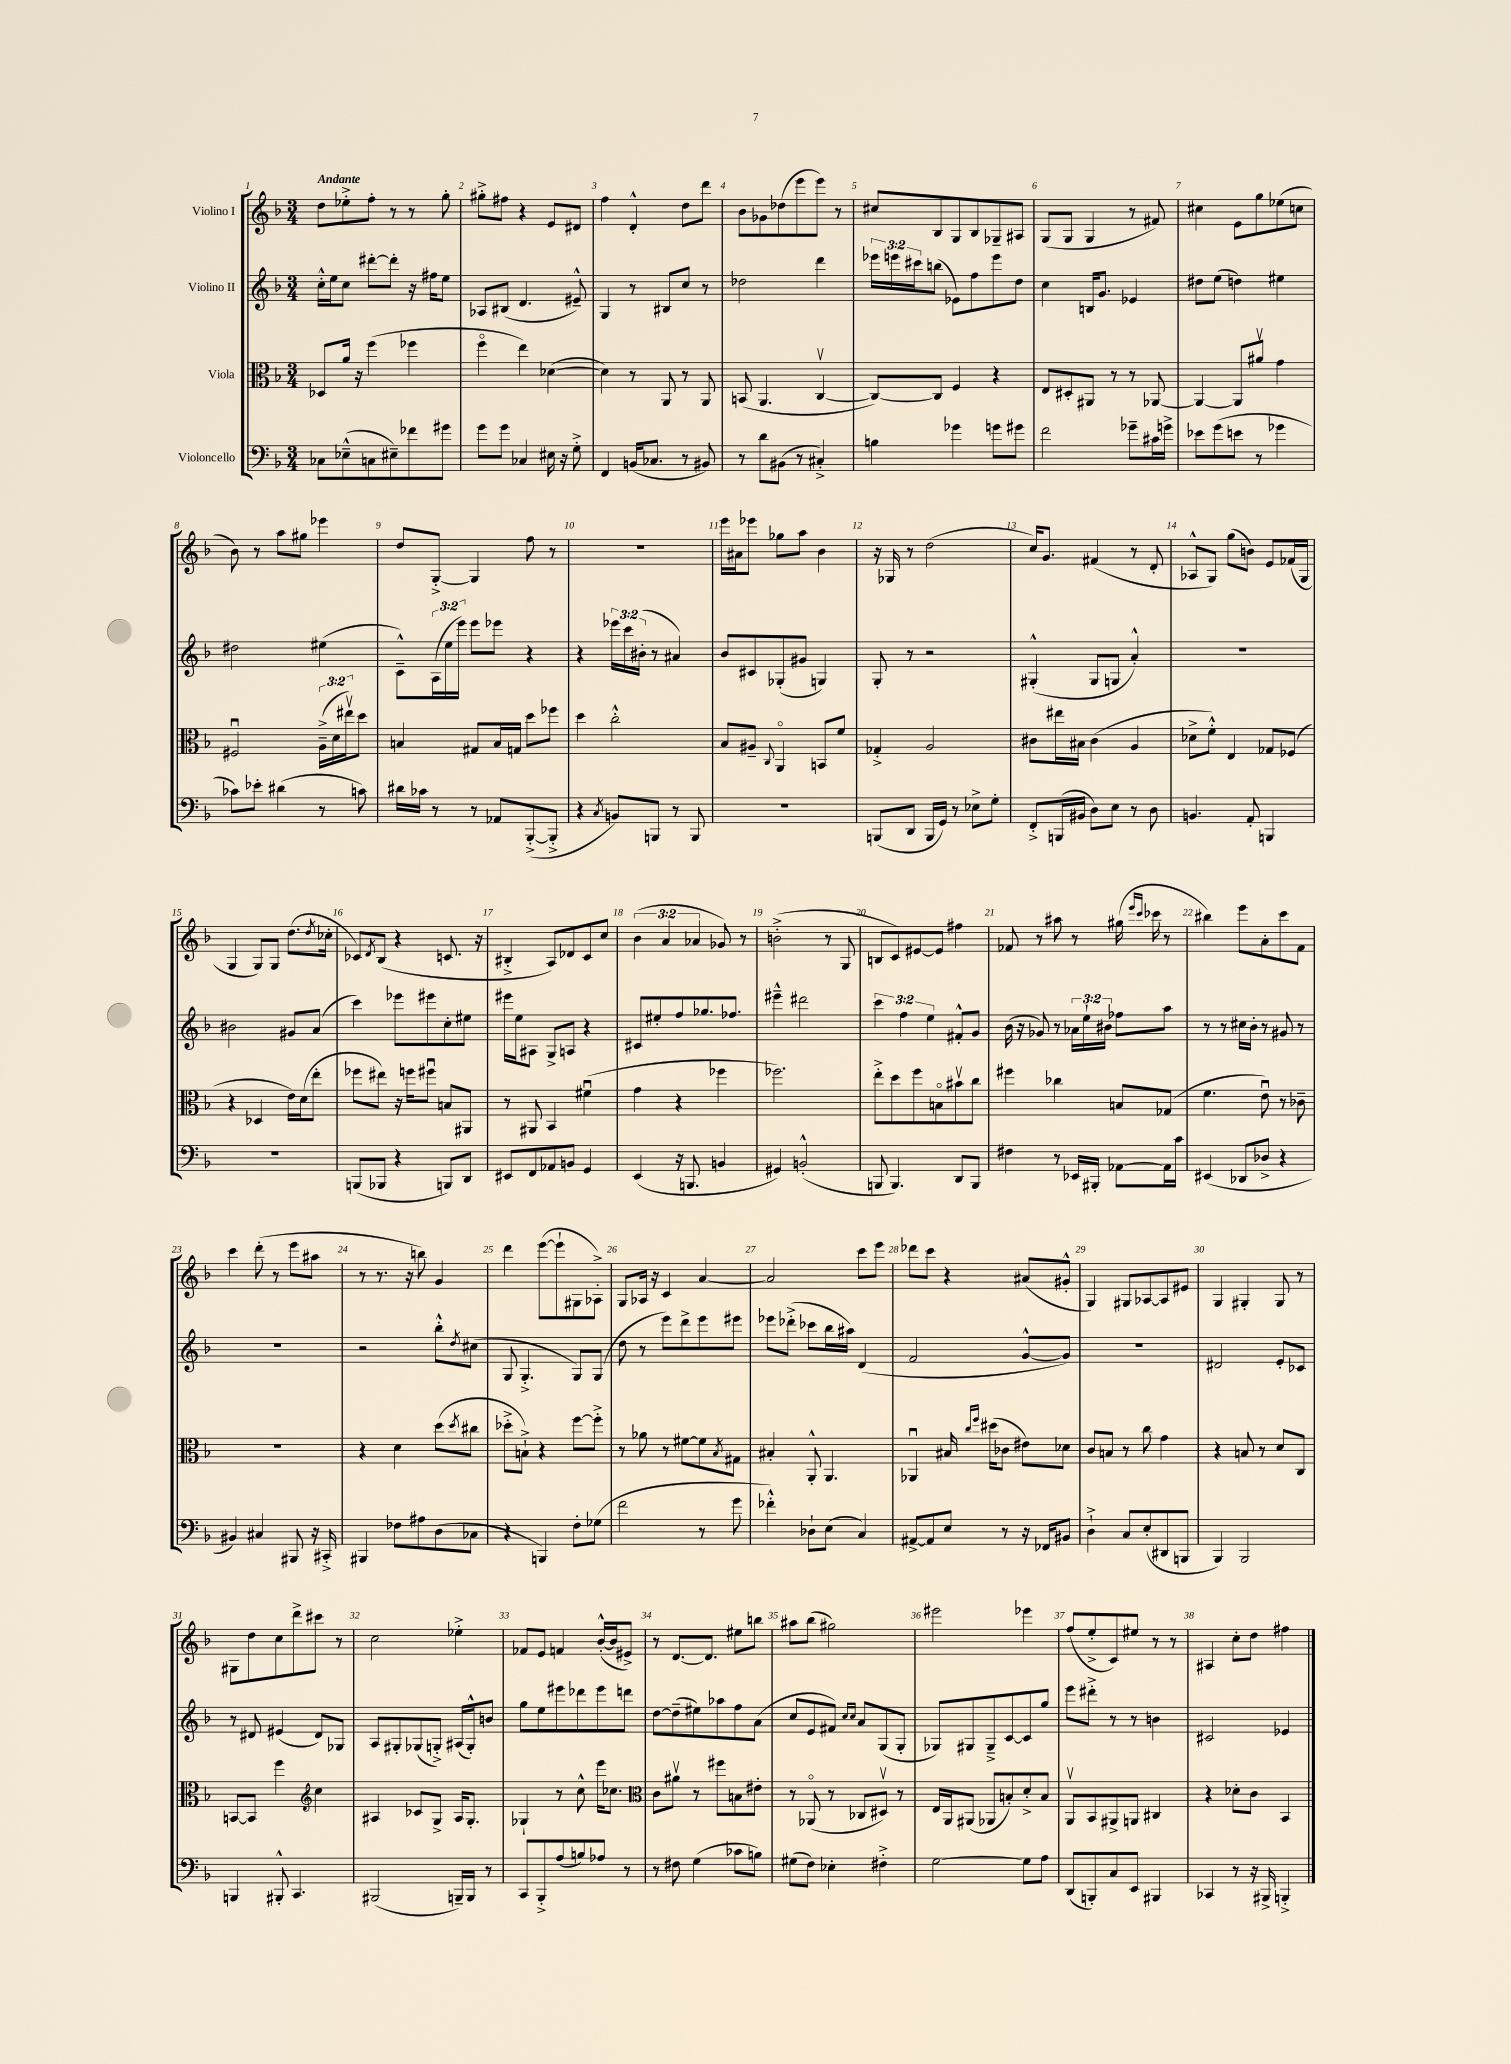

**kern	**kern	**kern	**kern
*staff4	*staff3	*staff2	*staff1
*clefF4	*clefC3	*clefG2	*clefG2
*k[b-]	*k[b-]	*k[b-]	*k[b-]
*M3/4	*M3/4	*M3/4	*M3/4
8C-	8D-	16cc'^^	8dd
.	.	16ee	.
(8E-~^^	16a	8cc	8ee-'^
.	16r	.	.
8C	(4ff	[8ddd#'	8ff'
8E#~)	.	8ddd#']	8r
8f-	4ff-	16r	8r
.	.	16ff#	.
8g#	.	8ee	8gg'
=	=	=	=
8g	4ffo	8A-	8gg#'^
8g	.	(8B#	8ff#
4C-	4ee)	4.d	4r
16E#	([4d-	.	8e
16r	.	.	.
8G'^	.	8e#~^^)	8d#
=	=	=	=
4FF	4d-])	4G	4ff
(16BB	8r	8r	4d'^^
8.C-	.	.	.
.	8AA	8B#	.
8r	8r	8cc	8dd
8BB#)	8AA	8r	8ddd
=	=	=	=
8r	(8BB	2dd-	8b-
8d	4.AA	.	8g-
(8BB#	.	.	(8dd-
8r	.	.	8eee
4C#'^)	[4Cv	4ddd	8eee)
.	.	.	8r
=	=	=	=
4B	8C_)	24eee-	8cc#
.	.	24eee	.
.	.	24ccc#	.
.	8C]	(8bb	8B-
4g-	4F	8e-)	8G
.	.	8ff	8B-
8g	4r	8eee	8G-~
8g#	.	8dd	8A#
=	=	=	=
2f	8E	4cc	(8G
.	8D#'	.	8G
.	8AA#	16B	4G
.	.	8.g	.
.	8r	.	.
8g-~	8r	4e-	8r
16c#	[8AA-	.	8f#)
16g^	.	.	.
=	=	=	=
8e-	4AA-_	8dd#	4cc#
(8g	.	(8ee	.
8e	8AA-]	4dd)	8e
8r	8a#v	.	8gg
4g-	4g	4ee#	(8ee-
.	.	.	8cc
=	=	=	=
8c-)	2F#u	2dd#	8b-)
8e-'	.	.	8r
(4d#	.	.	8aa
.	.	.	8gg#
8r	(24A~^	(4ee#	4eee-
.	24d	.	.
.	24ee#v)	.	.
8c)	8dd	.	.
=	=	=	=
16d#	4B	8c~^^)	8dd
16c-	.	.	.
8r	.	(24A	[8G'^
.	.	24ee	.
.	.	24eee)	.
8r	8G#	8eee	4G]
8AA-	16B	8eee-	.
.	16G	.	.
([8BBB-'^	8dd	4r	8ff
8BBB-'^]	8ff-	.	8r
=	=	=	=
4r	4dd	4r	2.r
8qC	.	.	.
8BB)	2cc'^^	24eee-	.
.	.	24ccc	.
.	.	(24b#'	.
8BBB	.	8r	.
8r	.	4a#)	.
8BBB	.	.	.
=	=	=	=
2.r	8B-	8b-	16eee
.	.	.	16a#
.	8A#~	8c#	8eee-
.	8qqC	.	.
.	4AAo	(8G-'	8gg-
.	.	8g#	8aa
.	8BB	4G)	4b-
.	8f	.	.
=	=	=	=
(8BBB	4G-'^	8G'	16r
.	.	.	16G-
8DD	.	8r	8r
16BBB	2A	2r	(2dd
16GG)	.	.	.
8r	.	.	.
8E-^	.	.	.
8G'	.	.	.
=	=	=	=
8FF'^	8c#	(4G#'^^	16cc)
.	.	.	8.g
(16BBB	16ee#	.	.
16BB#	16B#	.	.
8D)	(4c#	8G#	(4f#
8E	.	8G	.
8r	4A	4a'^^)	8r
8D	.	.	8d'
=	=	=	=
4.BB	8d-^	2.r	8A-^^
.	8f'^^)	.	8G)
.	4E	.	(8gg
8AA'	.	.	8b)
4BBB	8G-	.	8e
.	(8F-	.	(16f-
.	.	.	16G
=	=	=	=
2.r	4r	2b#	4G
.	4D-	.	8G)
.	.	.	8G
.	16e)	8g#	(8.dd
.	(16d	.	.
.	8ee'	(8a	.
.	.	.	8qdd
.	.	.	16cc-'
=	=	=	=
(8BBB	8ff-	4ccc)	8c-)
.	.	.	8qd
8BBB-	8ee#)	.	(8B-
4r	16r	8eee-	4r
.	16ff	.	.
.	8ff#u	8eee#	.
8BBB)	8B	8cc'	8.c
8DD	8AA#	8ee#	.
.	.	.	16r
=	=	=	=
8EE#	8r	16eee#	4B#'^
.	.	16ee	.
8FF	8AA#	8A#	.
8AA-	4BB-	8G^	8A)
8BB	.	8A	8d-
4GG	(4f#u	4r	8c
.	.	.	8cc
=	=	=	=
(4EE	4g	8c#	(6b-
.	.	8ee#'	.
.	.	.	6a
16r	4r	8ff	.
8.BBB	.	.	.
.	.	.	6a-
.	.	8.gg-	.
4BB	4ff-	.	8g-)
.	.	8.ff-	.
.	.	.	8r
=	=	=	=
4GG#)	2.ff-)	4eee#~^^	(2b'^
(2BB'^^	.	2ddd#	.
.	.	.	8r
.	.	.	8G
=	=	=	=
8BBB	8ee'^	6ccc	8B
4.BBB)	8dd	.	8c)
.	.	6ff	.
.	8ff	.	[8e#
.	.	6ee	.
.	8Bo	.	8e#]
8DD	8b#v	8f#'^^	4ff#
8BBB	8cc	8g	.
=	=	=	=
4F#	4ff#	(16b-	8f-
.	.	16r	.
.	.	8g-)	8r
8r	4cc-	8r	8aa#
16EE-	.	24a-	8r
.	.	24ee`	.
16BBB#'	.	.	.
.	.	24b#	.
[8AA-	8B	8ff-	(16gg#
.	.	.	16qqeee
.	.	.	16qqccc
.	.	.	16ccc-
16AA-]	(8G-	8aa	8r
16c	.	.	.
=	=	=	=
(4EE#	4.f	8r	4bb#)
.	.	8r	.
8DD-	.	16cc#	8eee
.	.	16b-'	.
8D-^	8eu)	8r	8a'
4r	8r	8g#	8ccc
.	8c-~	8r	8f
=	=	=	=
4BB#)	2.r	2.r	4ccc
4C#	.	.	(8ddd'
.	.	.	8r
8BBB#	.	.	8eee
16r	.	.	8aa#
16CC#'^	.	.	.
=	=	=	=
4BBB#	4r	2r	8r
.	.	.	8.r
8F-	4d	.	.
.	.	.	16r
8A#	.	.	8bb)
(8D	(8dd	8bb-'^^	4g
.	8qdd	8qdd	.
8C-	8cc#	(8cc#	.
=	=	=	=
4r	8dd-'^	8G	4ddd
.	8B`^)	4.G'^	.
4BBB)	4r	.	([8eee
.	.	.	8eee`]
8F'	[8ff	8G)	8G#
(8G-	8ff'^]	(8G	8A-'^)
=	=	=	=
2f	8r	8dd	8G
.	8a-	8r	16A-
.	.	.	16r
.	8r	8eee)	4c
.	[8f#	8ddd^	.
8r	8f#]	8eee	[4a
.	8qB-	.	.
8g	8G#	8eee#	.
=	=	=	=
4f-'^^)	4B#'	8eee-	2a]
.	.	(8ddd-'^	.
8D-`	8AA'^^	8ccc-	.
(8E	4.AA	16bb-	.
.	.	16aa#)	.
4C)	.	(4d	8ccc
.	.	.	8eee
=	=	=	=
[8AA#^	4AA-u	2f	8ddd-
8AA#]	.	.	8ccc
8E	16B#	.	4r
.	16qqcc	.	.
.	16qqff	.	.
.	(16dd#	.	.
8r	8c-	.	.
16r	8e#)	[8g^^	(8a#
16FF-	.	.	.
8BB#	8d-	8g])	8g#'^^
=	=	=	=
4D`^	8c	2.r	4G)
.	8B	.	.
8C	8r	.	8G#
(8E'	8cc	.	[8A-
8DD#	4g	.	8A-]
8BBB	.	.	8e#
=	=	=	=
4BBB-)	4r	2d#	4G
2BBB-	8B	.	4G#'
.	8r	.	.
.	8d	8e'	8G#
.	8C	8c-	8r
=	=	=	=
4BBB	[8BB	8r	8G#
.	8BB]	8d#	8dd
8BBB#'^^	4ff	(4e#	8cc
4.CC	.	.	8ddd^
*	*clefG2	*	*
.	4cc	8d#)	8ccc#
.	.	8G-	8r
=	=	=	=
(2BBB#	4A#	8A	2cc
.	.	8G#'	.
.	8c-	(8G-	.
.	8G^	8G'^)	.
16BBB~)	16A#	(16A#	4ee-'^
16BBB	8.G'	16G'^^)	.
8r	.	8b	.
=	=	=	=
8CC	4G-`	8gg	8f-
8BBB-'^	.	8ee	8e
(8A	8r	8eee#	4f
8B)	8cc^^	8ddd-	.
8A-	16eee	8eee#	([16b-'^^
.	8.cc-	.	16b-]
8r	.	8ddd	8e#^)
=	=	=	=
*	*clefC3	*	*
8r	8c	[8dd	8r
8F#	8a#v	(8dd~]	[8.d
(4G	8r	8ee#)	.
.	.	.	8.d]
.	8ff#	8aa-	.
8c-	8B	8ff	8ee#
8B)	8e#'	(8a	8bb
=	=	=	=
(8G#	8r	8cc	8aa#
8F)	(8AA-o	8e	(8bb-
4E-'	8r	8f#)	2gg#)
.	.	16qqcc	.
.	.	16qqcc	.
.	8C-	8a	.
4F#'^	8D#v)	(8G	.
.	8r	8G'	.
=	=	=	=
[2G	16E	8G-)	2eee#
.	16AA	.	.
.	(8AA#	8G#	.
.	8AA-	8G#~^	.
.	8B')	[8c	.
8G]	8d'^	8c]	4eee-
8A	8B	8gg	.
=	=	=	=
(8DD	8AAv	8eee	(8ff
8BBB')	8BB-	8ddd#'^	8ee'^
8C	8AA#^	8r	8c)
8EE	8AA	8r	8ee#
4BBB#	4C#	4b	8r
.	.	.	8r
=	=	=	=
4CC-	4r	2c#	4A#
8r	8d-'	.	8cc'
16r	8c	.	8dd
16BBB#^	.	.	.
4BBB'^	4BB-	4e-	4ff#
==	==	==	==
*-	*-	*-	*-
